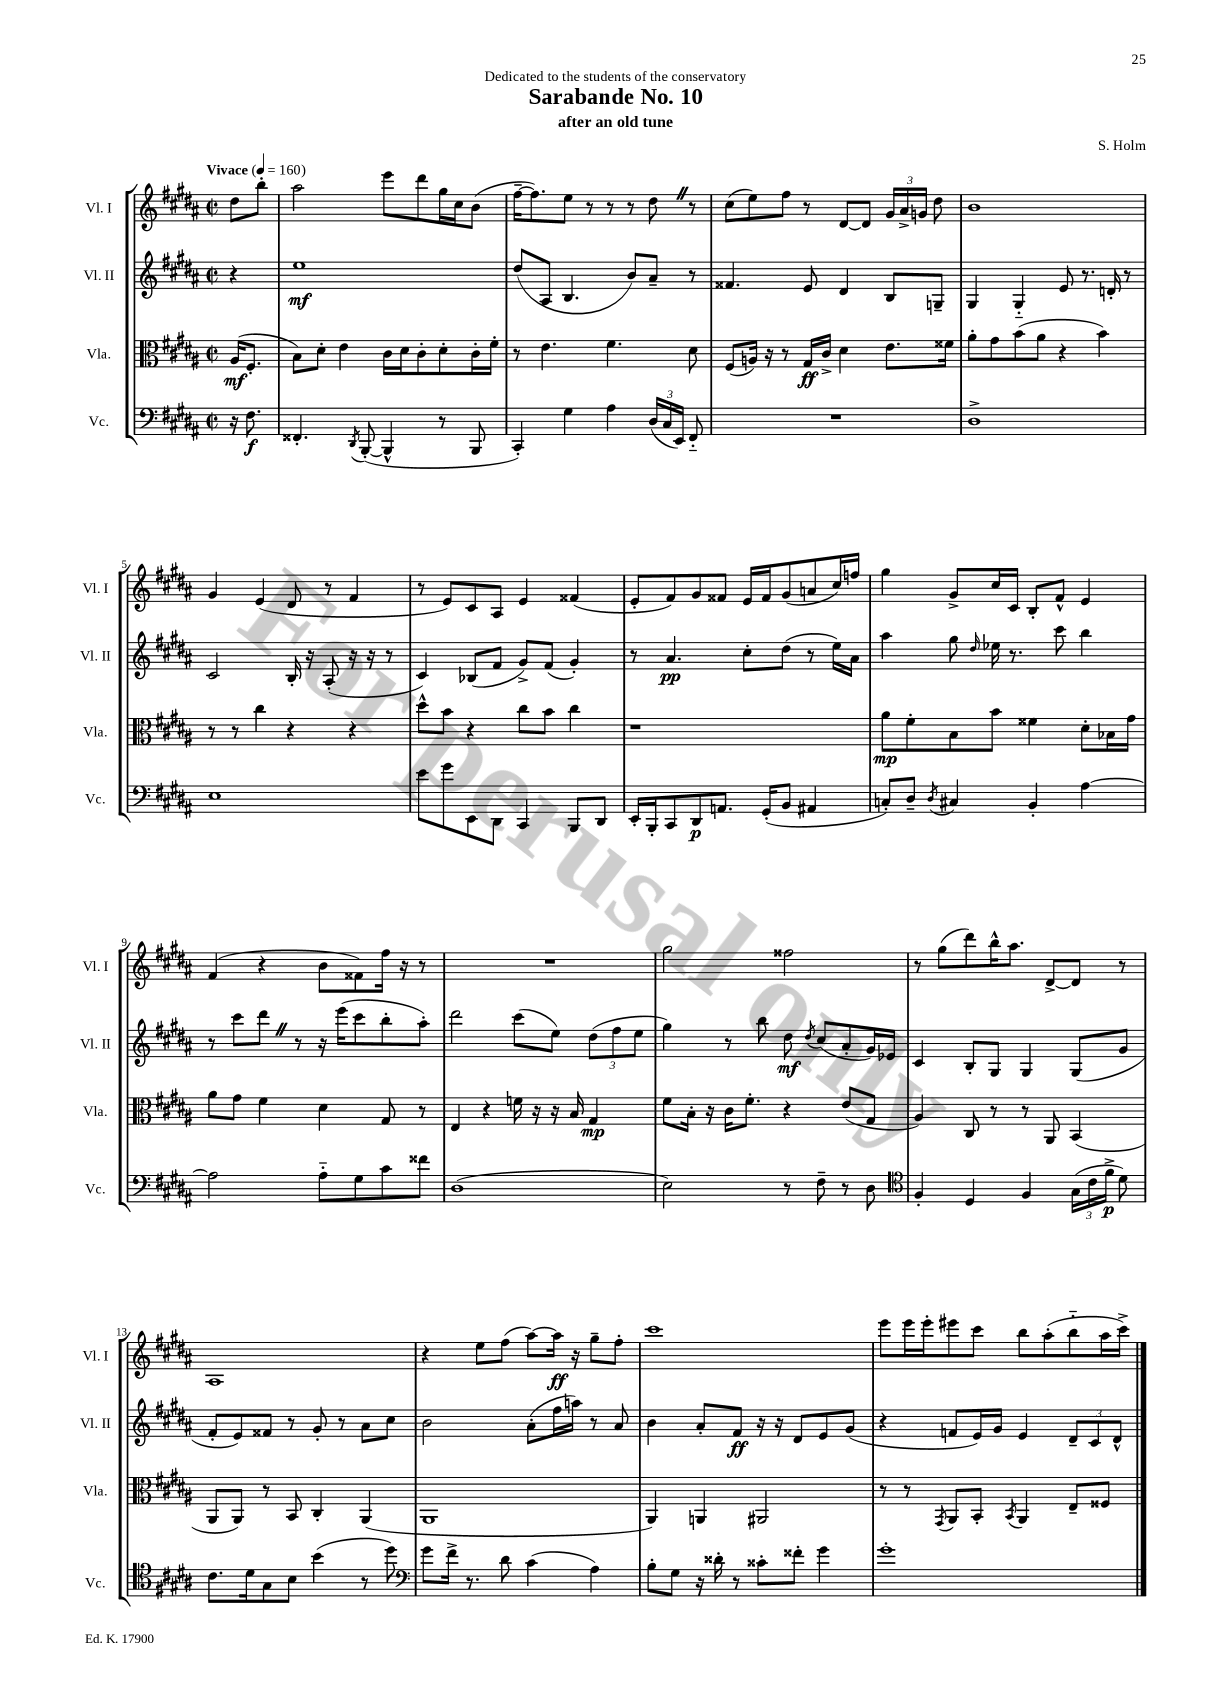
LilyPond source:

\header { title = "Sarabande No. 10" composer = "S. Holm" subtitle = "after an old tune" dedication = "Dedicated to the students of the conservatory" }
<<
\new StaffGroup <<
\new Staff = "s0" \with { instrumentName = "Vl. I" shortInstrumentName = "Vl. I" } {
    \clef treble \key b \major \defaultTimeSignature \time 2/2 \partial 4 \tempo "Vivace" 4 = 160
    \autoBeamOff dis''8[ b''8]-. |
    ais''2 e'''8[ dis'''8 gis''16 cis''16 b'8]( |
    fis''16[~-- fis''8.) e''8] r8 r8 r8 dis''8 \once \override BreathingSign.text = \markup { \musicglyph "scripts.caesura.straight" } \breathe r8 |
    cis''8[( e''8) fis''8] r8 dis'8[~ dis'8] \tuplet 3/2 { gis'16[ ais'16-> g'16] } dis''8 |
    b'1 |
    gis'4 e'4( dis'8 r8 fis'4 |
    r8 e'8[) cis'8 ais8] e'4 fisis'4( |
    e'8[-. fis'8) gis'8 fisis'8] e'16[ fisis'16 gis'8( a'8 cis''16) f''16] |
    gis''4 gis'8[-> cis''16 cis'16] b8[-. fis'8]-^ e'4 |
    fis'4( r4 b'8[ fisis'8) fis''16] r16 r8 |
    R1 |
    gis''2 fisis''2 |
    r8 gis''8[( dis'''8) b''16-^ ais''8.] dis'8[~-> dis'8] r8 |
    ais1 |
    r4 e''8[ fis''8]( ais''8[~) ais''16]\ff r16 gis''8[-- fis''8]-. |
    cis'''1 |
    e'''8[ e'''16 e'''16-. eis'''8 cis'''8] b''8[ ais''8-.( b''8-_ ais''16 cis'''16]->) \bar "|." |
}
\new Staff = "s1" \with { instrumentName = "Vl. II" shortInstrumentName = "Vl. II" } {
    \clef treble \key b \major \defaultTimeSignature \time 2/2 \partial 4
    \autoBeamOff r4 |
    e''1\mf |
    dis''8[( ais8] b4. b'8[) ais'8]-- r8 |
    fisis'4. e'8 dis'4 b8[ g8]-- |
    gis4 gis4-_ e'8 r8. d'16-. r8 |
    cis'2 b16-. r16 ais8-.( r16 r16 r8 |
    cis'4) bes8[( fis'8] gis'8[->) fis'8]( gis'4-.) |
    r8 ais'4.\pp cis''8[-. dis''8]( r8 e''16[) ais'16] |
    ais''4 gis''8 \grace { dis''16 } ees''16 r8. cis'''8 b''4 |
    r8 cis'''8[ dis'''8] \once \override BreathingSign.text = \markup { \musicglyph "scripts.caesura.straight" } \breathe r8 r16 e'''16[( cis'''8 b''8-. ais''8]-.) |
    dis'''2 cis'''8[( e''8]) \tuplet 3/2 { dis''8[( fis''8 e''8] } |
    gis''4) r8 b''8 dis''8\mf \acciaccatura { dis''8 } cis''8[( ais'8-. gis'16) ees'16] |
    cis'4 b8[-. gis8] gis4 gis8[( gis'8] |
    fis'8[-. e'8) fisis'8] r8 gis'8-. r8 ais'8[ cis''8] |
    b'2 ais'8[-.( fis''16 a''16]) r8 ais'8 |
    b'4 ais'8[-. fis'8]\ff r16 r16 dis'8[ e'8 gis'8]( |
    r4 f'8[ e'16) gis'16] e'4 \tuplet 3/2 { dis'8[-- cis'8 dis'8]-^ } \bar "|." |
}
\new Staff = "s2" \with { instrumentName = "Vla." shortInstrumentName = "Vla." } {
    \clef alto \key b \major \defaultTimeSignature \time 2/2 \partial 4
    \autoBeamOff ais16[\mf( fis8.]-. |
    b8[) dis'8]-. e'4 cis'16[ dis'16 cis'8-. dis'8-. cis'16-. fis'16]-. |
    r8 e'4. fis'4. dis'8 |
    fis8[( a16]) r16 r8 gis16[\ff cis'16]-> dis'4 e'8.[ fisis'16] |
    ais'8[-. gis'8 b'8( ais'8] r4 b'4) |
    r8 r8 cis''4 r4 r4 |
    dis''8[-^ b'8] r4 cis''8[ b'8] cis''4 |
    r1 |
    ais'8[\mp fis'8-. b8 b'8] fisis'4 dis'8[-. bes16 gis'16] |
    ais'8[ gis'8] fis'4 dis'4 gis8 r8 |
    e4 r4 f'16 r16 r16 b16 gis4\mp |
    fis'8[ b16]-. r16 cis'16[ fis'8.]-. r4 e'8[( gis8] |
    ais4) cis8 r8 r8 ais,8 b,4( |
    ais,8[ ais,8]) r8 b,8 cis4-. ais,4( |
    ais,1 |
    ais,4) a,4 ais,2 |
    r8 r8 \acciaccatura { gis,8 } ais,8[ b,8]-. \acciaccatura { b,8 } ais,4 e8[-- fisis8] \bar "|." |
}
\new Staff = "s3" \with { instrumentName = "Vc." shortInstrumentName = "Vc." } {
    \clef bass \key b \major \defaultTimeSignature \time 2/2 \partial 4
    \autoBeamOff r16 fis8.\f |
    fisis,4.-. \acciaccatura { dis,8 } b,,8~-.( b,,4-^ r8 b,,8 |
    cis,4-.) gis4 ais4 \tuplet 3/2 { dis16[( cis16 e,16]) } fis,8-_ |
    R1 |
    dis1-> |
    e1 |
    e'8[ gis'8 e,8 dis,8] cis,4 b,,8[ dis,8] |
    e,16[-. b,,16-. cis,8 dis,8\p a,8.] gis,16[-.( b,8] ais,4 |
    c8[-.) dis8]-- \acciaccatura { dis8 } cis4 b,4-. ais4~ |
    ais2 ais8[-_ gis8 cis'8 fisis'8] |
    dis1( |
    e2) r8 fis8-- r8 dis8 |
    \clef tenor fis4-. dis4 fis4 \tuplet 3/2 { gis16[( cis'16 fis'16]->\p } dis'8) |
    cis'8.[ dis'16 gis8 b8] b'4( r8 dis''8) |
    \clef bass gis'8[ fis'16]-> r8. dis'8 cis'4( ais4) |
    b8[-. gis8] r16 disis'16-. r8 cisis'8[-. fisis'8]-. gis'4 |
    gis'1-. \bar "|." |
}
>>
>>
